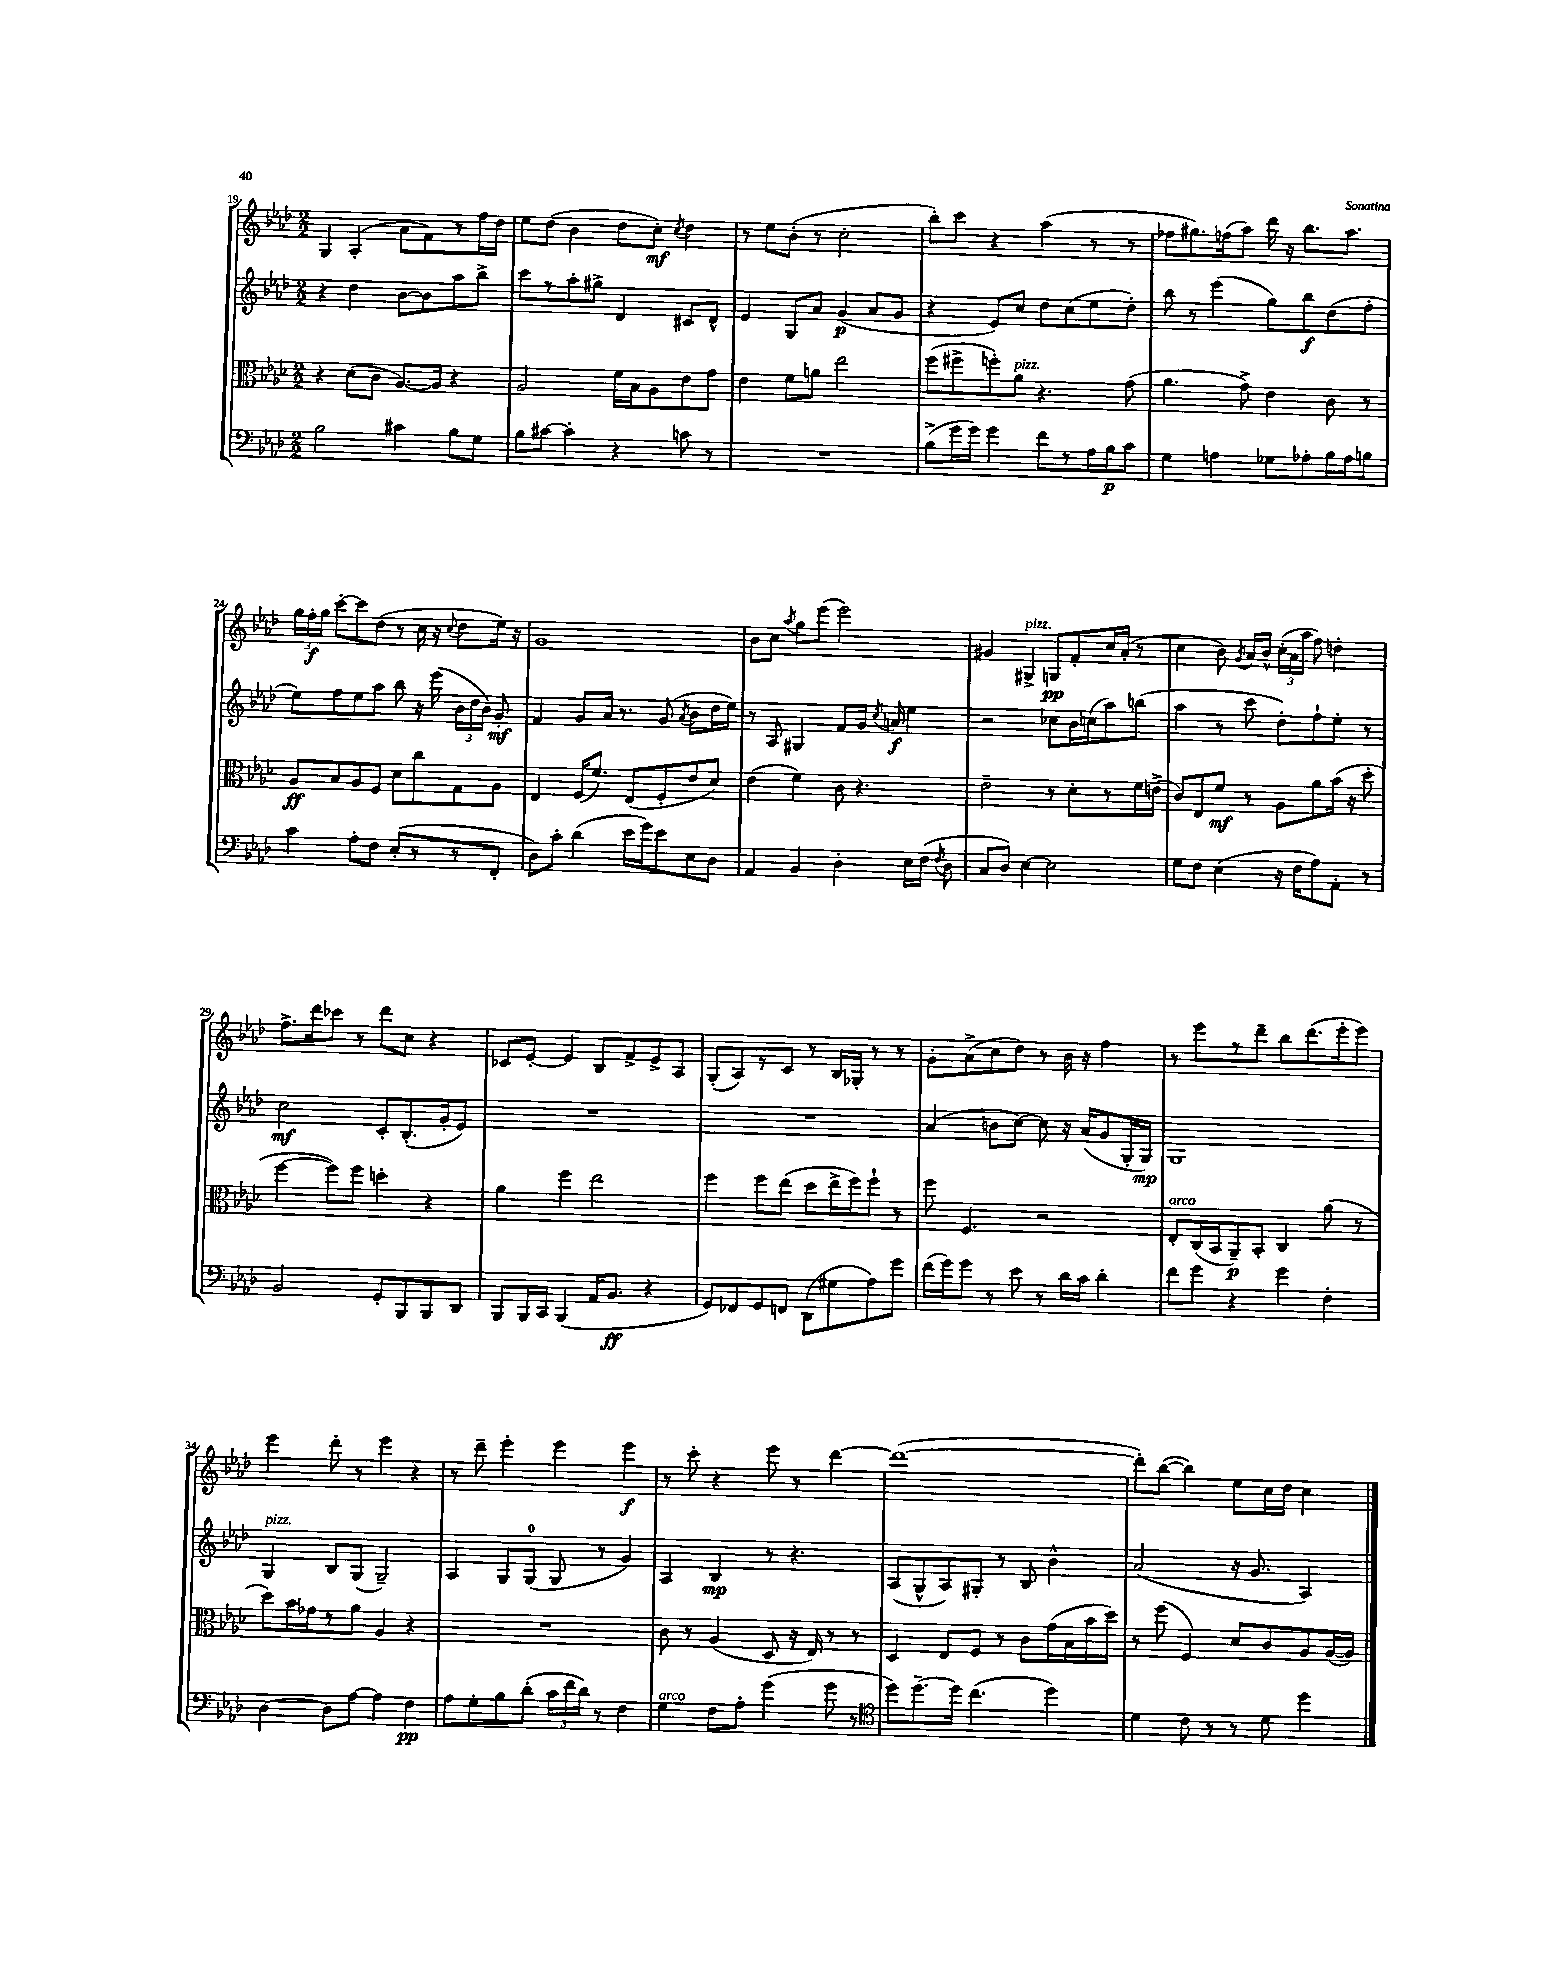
<<
\new StaffGroup <<
\new Staff = "s0" {
    \clef treble \key aes \major \numericTimeSignature \time 2/2
    \autoBeamOff g4 aes4-.( aes'8[ f'8) r8 f''16 des''16] |
    ees''8[ des''8]( bes'4 des''8[ c''8]-.\mf) \acciaccatura { c''8 } des''4 |
    r8 ees''8[ bes'8]-.( r8 c''2-. |
    bes''8[-.) c'''8] r4 aes''4( r8 r8 |
    fes''8[ gis''8.) f''16( aes''8]) des'''16 r16 bes''8.[ aes''8.] |
    \tuplet 3/2 { g''16[ f''16-.\f g''16] } c'''8[~-. c'''8 des''8]( r8 c''16 r16 \appoggiatura { c''8 } des''8[ ees''16]) r16 |
    g'1 |
    bes'8[ c''8] \acciaccatura { aes''8 } g''8[ ees'''8]( ees'''2) |
    gis'4 gis4->^\markup { \italic "pizz." } g8[\pp f'8-. c''16 aes'16]-.( r8 |
    c''4 bes'8) \acciaccatura { g'8 } aes'16[ bes'16]-^ \tuplet 3/2 { c''16[-.( aes'16 aes''16] } f''8) d''4-. |
    f''8.[-> des'''16 ces'''8] r8 des'''8[ c''8] r4 |
    ces'8[ ees'8]~-. ees'4 bes8[ f'8-> ees'8-> aes8] |
    g8[-.( aes8) r8 c'8] r8 bes16[ ges16]-. r8 r8 |
    g'8[-. aes'8->( c''8 des''8]) r8 bes'16 r16 f''4 |
    r8 ees'''8[ r8 des'''8]-- bes''8[ des'''8.( ees'''16-. ees'''8]) |
    ees'''4 des'''8-. r8 ees'''4 r4 |
    r8 des'''8-- ees'''4-. ees'''4 ees'''4\f |
    r8 c'''8-. r4 ees'''8 r8 des'''4~ |
    des'''1~( |
    des'''8[-.) bes''8]~( bes''4) ees''8[ c''16 des''16] c''4 \bar "|." |
}
\new Staff = "s1" {
    \clef treble \key aes \major \numericTimeSignature \time 2/2
    \autoBeamOff r4 des''4 bes'8[~ bes'8 aes''8 bes''8]-> |
    c'''8[ r8 aes''8-. gis''8]-> des'4 cis'8[ des'8]-^ |
    ees'4 g8[ aes'8] g'4\p( aes'8[ g'8] |
    r4 ees'8[) c''8] des''8[ c''8( ees''8 des''8]-.) |
    bes''8 r8 ees'''4( g''8[) bes''8\f des''8( f''8]-. |
    ees''8[) f''8 ees''8 aes''8] bes''8 r16 ees'''16( \tuplet 3/2 { bes'16[ des''16 bes'16]) } g'8-.\mf |
    f'4 g'8[ aes'16] r8. g'8( \acciaccatura { aes'8 } bes'8[ des''16 ees''16]) |
    r8 aes8 gis4 f'8[ g'16] \acciaccatura { c''8 } a'16\f ees''4 |
    r2 ces''8[ bes'16 c''16( aes''8) b''8]( |
    aes''4 r8 c'''8 des''8[-.) f''8-! ees''8]-. r8 |
    c''2\mf c'8[-. bes8.-.( g'16-. ees'8]) |
    R1 |
    R1 |
    aes'4( b'8[ c''8]~) c''8 r16 aes'16[( g'8 g16-. g16]\mp) |
    g1 |
    g4^\markup { \italic "pizz." } bes8[ g8]( g2--) |
    aes4 g8[ g8]-0( g8 r8 g'4) |
    aes4 bes4\mp r8 r4. |
    aes8[( g8-^ aes8) gis8]-. r8 bes8 bes'4-^ |
    aes'2( r16 g'8. aes4) \bar "|." |
}
\new Staff = "s2" {
    \clef alto \key aes \major \numericTimeSignature \time 2/2
    \autoBeamOff r4 des'8[( c'8] aes8.[~) aes16] r4 |
    aes2 f'16[ bes16 aes8 ees'8 g'8] |
    ees'4 f'8[ a'8] ees''2 |
    f''8[( fis''8-> f''8-.) aes'8]^\markup { \italic "pizz." } r4. g'8( |
    aes'4. g'8->) ees'4 c'8 r8 |
    aes8[\ff bes8 aes8 f8] des'8[ c''8 g8 aes8] |
    ees4 f16[( f'8.]) ees8[( f8-. ees'8 des'8]) |
    ees'4( f'4) c'8 r4. |
    ees'2-- r8 des'8[-. r8 f'16 e'16]->( |
    c'8[) ees8 f'8]\mf r8 aes8[ aes'8 bes'16]( r16 des''8-. |
    f''4~ f''8[) f''8] d''4-. r4 |
    aes'4 f''4 ees''2 |
    f''4 f''8[ ees''8]( des''8[ ees''16-> f''16) f''8]-! r8 |
    f''8 f4. r2 |
    ees8[-.^\markup { \italic "arco" } c16( bes,16 aes,8--\p) bes,8]-. c4 aes'8( r8 |
    des''8[) bes'16 ges'16 r8 aes'8] aes4 r4 |
    R1 |
    c'8 r8 aes4( des8 r16 ees16) r8 r8 |
    des4 ees8[ f8] r8 c'8[ g'16( bes16 bes'16 des''16]) |
    r8 f''8( f4) des'8[ c'8 aes8 aes16~( aes16]) \bar "|." |
}
\new Staff = "s3" {
    \clef bass \key aes \major \numericTimeSignature \time 2/2
    \autoBeamOff bes2 cis'4 bes8[ g8] |
    bes8[ cis'8]~ cis'4-. r4 c'8 r8 |
    R1 |
    bes8[->( g'16 g'16]) g'4 f'8[ r8 aes16 bes16\p c'8] |
    g4 a4 ges8[ aes8-. bes16 aes16 b8] |
    c'4 aes8[-. f8] ees8[-.( r8 r8 f,8]-. |
    des8[) c'8]-. des'4( ees'16[ g'16) ees'8 ees8 des8] |
    aes,4 bes,4 des4-. ees16[ f16]( \acciaccatura { f8 } des8 |
    c8[ des8]) ees4~ ees2 |
    g8[ f8] ees4( r16 f16[ aes8) aes,8]-. r8 |
    bes,2 g,8[-. bes,,8 bes,,8 des,8] |
    bes,,8[ bes,,16 c,16] bes,,4( aes,16[ bes,8.]\ff r4 |
    g,8[) fes,8 g,8 f,8] des,8[( gis8 aes8) g'8] |
    f'16[( g'16) g'8] r8 ees'8 r8 des'16[ c'16] des'4-. |
    f'8[ g'8] r4 g'4 f4-. |
    des4~ des8[ aes8]~ aes4 f4\pp |
    aes8[ g8-. bes8 des'8]-.( \tuplet 3/2 { c'16[ f'16 des'16]) } r8 f4 |
    g4^\markup { \italic "arco" } f8[ aes8]-. g'4( g'8 r8 |
    \clef tenor des''8[) des''8.~-- des''16] c''4.( des''4) |
    des'4 c'8 r8 r8 des'8 des''4 \bar "|." |
}
>>
>>
\layout { \context { \Score currentBarNumber = #19 } }
